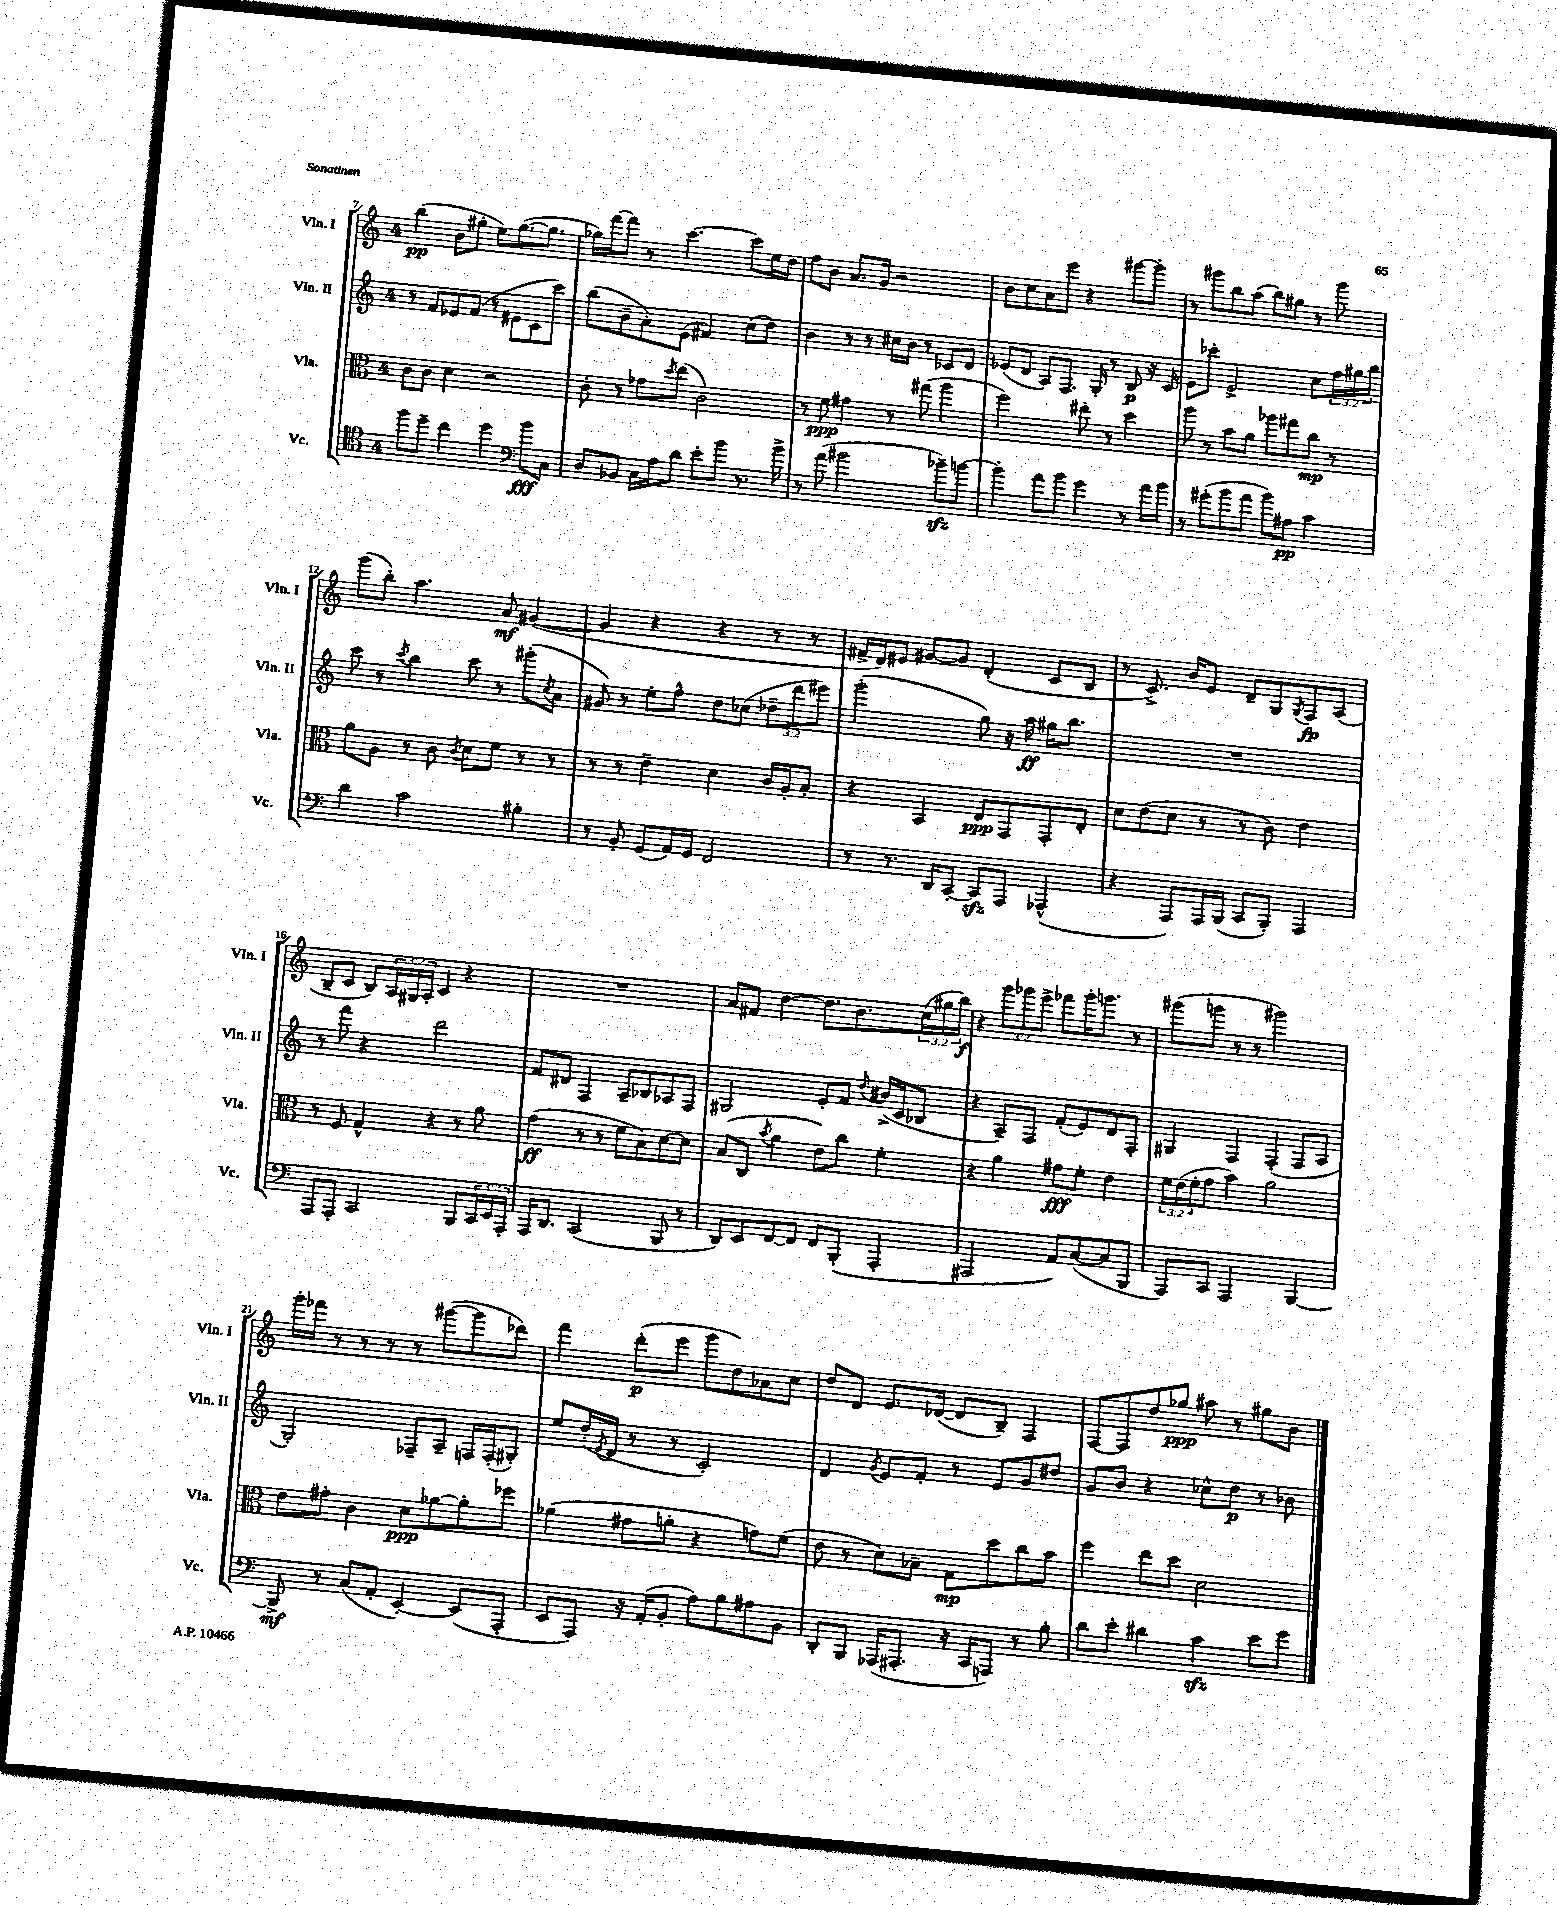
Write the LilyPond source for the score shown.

<<
\new StaffGroup <<
\new Staff = "s0" \with { instrumentName = "Vln. I" shortInstrumentName = "Vln. I" } {
    \clef treble \key c \major \once \override Staff.TimeSignature.style = #'single-digit \time 4/4 \override Staff.TupletNumber.text = #tuplet-number::calc-fraction-text
    b''4\pp( b'8 gis''8-. e''8) gis''8.~( gis''8. |
    ges''16) f'''16~ f'''8 r8 c'''4.~ c'''8 e''16 d''16 |
    f''8 b'8 a'8. g'16 r2 |
    b'8 c''8 a'8 e'''8 r4 gis'''8~ gis'''8-. |
    r8 gis'''8 b''8 a''8( b''8) gis''8 r8 gis'''8 |
    g'''8( b''8-.) a''4. a'8\mf gis'4~( |
    gis'4 r4 r4 r8 r8 |
    fis'16-> d'16) eis'8 gis'8~ gis'8 d'4-.( c'8 b8 |
    r8 c'8.->) b'16 e'8 d'8-- g8 \acciaccatura { g8 } f8\fp a8( |
    b8-- c'8 b8) \tuplet 3/2 { a16 gis16 a16-. } c'4 r4 |
    R1 |
    a'8 fis'8 d''4~ d''8. b'8. \tuplet 3/2 { c''16( gis''16 b''16\f) } |
    r4 \tuplet 3/2 { g'''8 ges'''8 e'''8-> } fes'''8 ges'''16-. g'''8. r8 |
    gis'''8( g'''8 r8 r8 gis'''2) |
    g'''16-. fes'''16 r8 r8 r8 r8 gis'''8~( gis'''8 des'''8) |
    f'''4 d'''8-.\p( e'''8 g'''8 d''8) aes'8 c''8 |
    d''8 d'8 e'8. des'16~( des'8 b8--) f4 |
    f8~ f8 d''8 ges''8\ppp ais''8 r8 gis''8 b'8 \bar "|." |
}
\new Staff = "s1" \with { instrumentName = "Vln. II" shortInstrumentName = "Vln. II" } {
    \clef treble \key c \major \once \override Staff.TimeSignature.style = #'single-digit \time 4/4 \override Staff.TupletNumber.text = #tuplet-number::calc-fraction-text
    r8 f'8 ees'8 f'8( r8 eis'8 c'8 c'''8) |
    b''8( b'8-- a'8-.) e'8( fis'4) c''8( d''8) |
    b'4 r8 r8 cis''16 b'16 r8 ces'8 d'8 |
    ees'8( d'8 a8) f8. g16-. r8 b8\p r16 c'16 |
    e'8 ces'''8-. e'2-> c''8 \tuplet 3/2 { f''16 gis''16 b''16 } |
    c'''8 r8 \acciaccatura { c'''8 } b''4 c'''8 r8 gis'''8-.( \acciaccatura { c''8 } a'8 |
    gis'8) r8 e''8-. f''8-^ d''8 ces''8( \tuplet 3/2 { des''8-- d'''8 eis'''8) } |
    g'''2-.( g''8) r16 a''16\ff gis''16 b''8. |
    R1 |
    r8 f'''8 r4 d'''2 |
    f'8 dis'8 f4 a8-- bes8 aes8 f8 |
    gis2 e'8-. f'8 \appoggiatura { d''8 } bis'16->( c'16 bes8 |
    r4 a8--) f8 f'8-.( e'8) d'8 f8-. |
    gis4 f4 f4-.( f8 a8 |
    g2-.) fes8-- a8-- f16 f16-.( gis8-.) |
    e''8 d''16-.( \acciaccatura { e'8 } d'16 r8 r8 c'2-.) |
    d'4 \acciaccatura { g'8 } e'8 f'8-. r8 e'8 g'8 dis''8 |
    g'8 b'8 r4 ces''8-^ d''8\p r8 bes'8 \bar "|." |
}
\new Staff = "s2" \with { instrumentName = "Vla." shortInstrumentName = "Vla." } {
    \clef alto \key c \major \once \override Staff.TimeSignature.style = #'single-digit \time 4/4 \override Staff.TupletNumber.text = #tuplet-number::calc-fraction-text
    c'8 c'8 d'4 r2 |
    c'8-. r8 ges'8 \acciaccatura { d''8 } e''8( c'2) |
    r8 f'8\ppp gis'4 r8 gis''8( a''4 |
    f''2) eis''8-. r8 d''4 |
    a''8 r8 b'8 a'8 aes''8 gis''8 c''8\mp r8 |
    a'8 a8 r8 c'8 \acciaccatura { c'8 } d'8 f'8 r8 r8 |
    r8 r8 e'4-- d'4 c'16 a16-. b8-. |
    r4 b,4 e8\ppp g,8 g,8-. e8-. |
    d'8 e'8( d'8 r8 r8 c'8) e'4 |
    r8 f8 g4-^ r4 r8 a'8 |
    g'4\ff( r8 r8 f'8 b8) d'8~ d'8 |
    b8( c8 \acciaccatura { b'8 } a'4 e'8) c''8 f'4-. |
    r4 a'4 gis'8\fff f'8-. e'4 |
    \tuplet 3/2 { f'16 e'16( f'16-. } g'8 b'4) a'2 |
    e'8 gis'8-. c'4 d'8\ppp aes'8~ aes'8-. fes''8 |
    aes'4( gis'8 a'8-. r4 g'8) f'8( |
    e'8 r8 d'8) bes8-- g8\mp d''8 c''8 b'8 |
    f''4 e''8 d''8 d'2 \bar "|." |
}
\new Staff = "s3" \with { instrumentName = "Vc." shortInstrumentName = "Vc." } {
    \clef tenor \key c \major \once \override Staff.TimeSignature.style = #'single-digit \time 4/4 \override Staff.TupletNumber.text = #tuplet-number::calc-fraction-text
    f''8 d''8-- c''4 d''4 \clef bass b'8\fff c8 |
    d8 bes,8 c16 a16 d'8 e'8-. b'8 r8. b'16-> |
    r8 a'8( bis'2 bes'8--\sfz) b'8~ |
    b'4-. a'8 b'8 g'4 r8 a'16 b'16 |
    r8 gis'8-.( b'8 a'8 b'8) ais8\pp c'4 |
    d'4 c'2 bis4-. |
    r8 b,8-. g,8( a,16) g,16 f,2 |
    r8 r8. d,16 c,8~-. c,8\sfz a,,8 aes,,4-^( |
    r4 a,,8) a,,16 b,,16( c,8 b,,8-.) a,,4 |
    a,,8 a,,8-. c,2 b,,8 \tuplet 3/2 { c,16 e,16 a,,16-. } |
    a,,16 d,8. c,2( b,,8 r8 |
    d,8) e,8 f,8~ f,8 f,8 b,,8-.( a,,4-. |
    ais,,2 a,8) c8~( c8 b,,8 |
    a,,8) c,8 a,,2 b,,4~ |
    b,,8->\mf r8 c8( a,8-. e,4~-.) e,8( a,,8-. |
    e,8 a,,8) r16 a,16-.( b,8-. a8) b8 ais8 b,8 |
    d,8-. b,,8 aes,,16( ais,,8.-. r16 c,16 a,,8) r8 b8-. |
    d'8 e'8-. dis'4 c'4\sfz e'8 g'8 \bar "|." |
}
>>
>>
\layout { \context { \Score currentBarNumber = #7 } }
